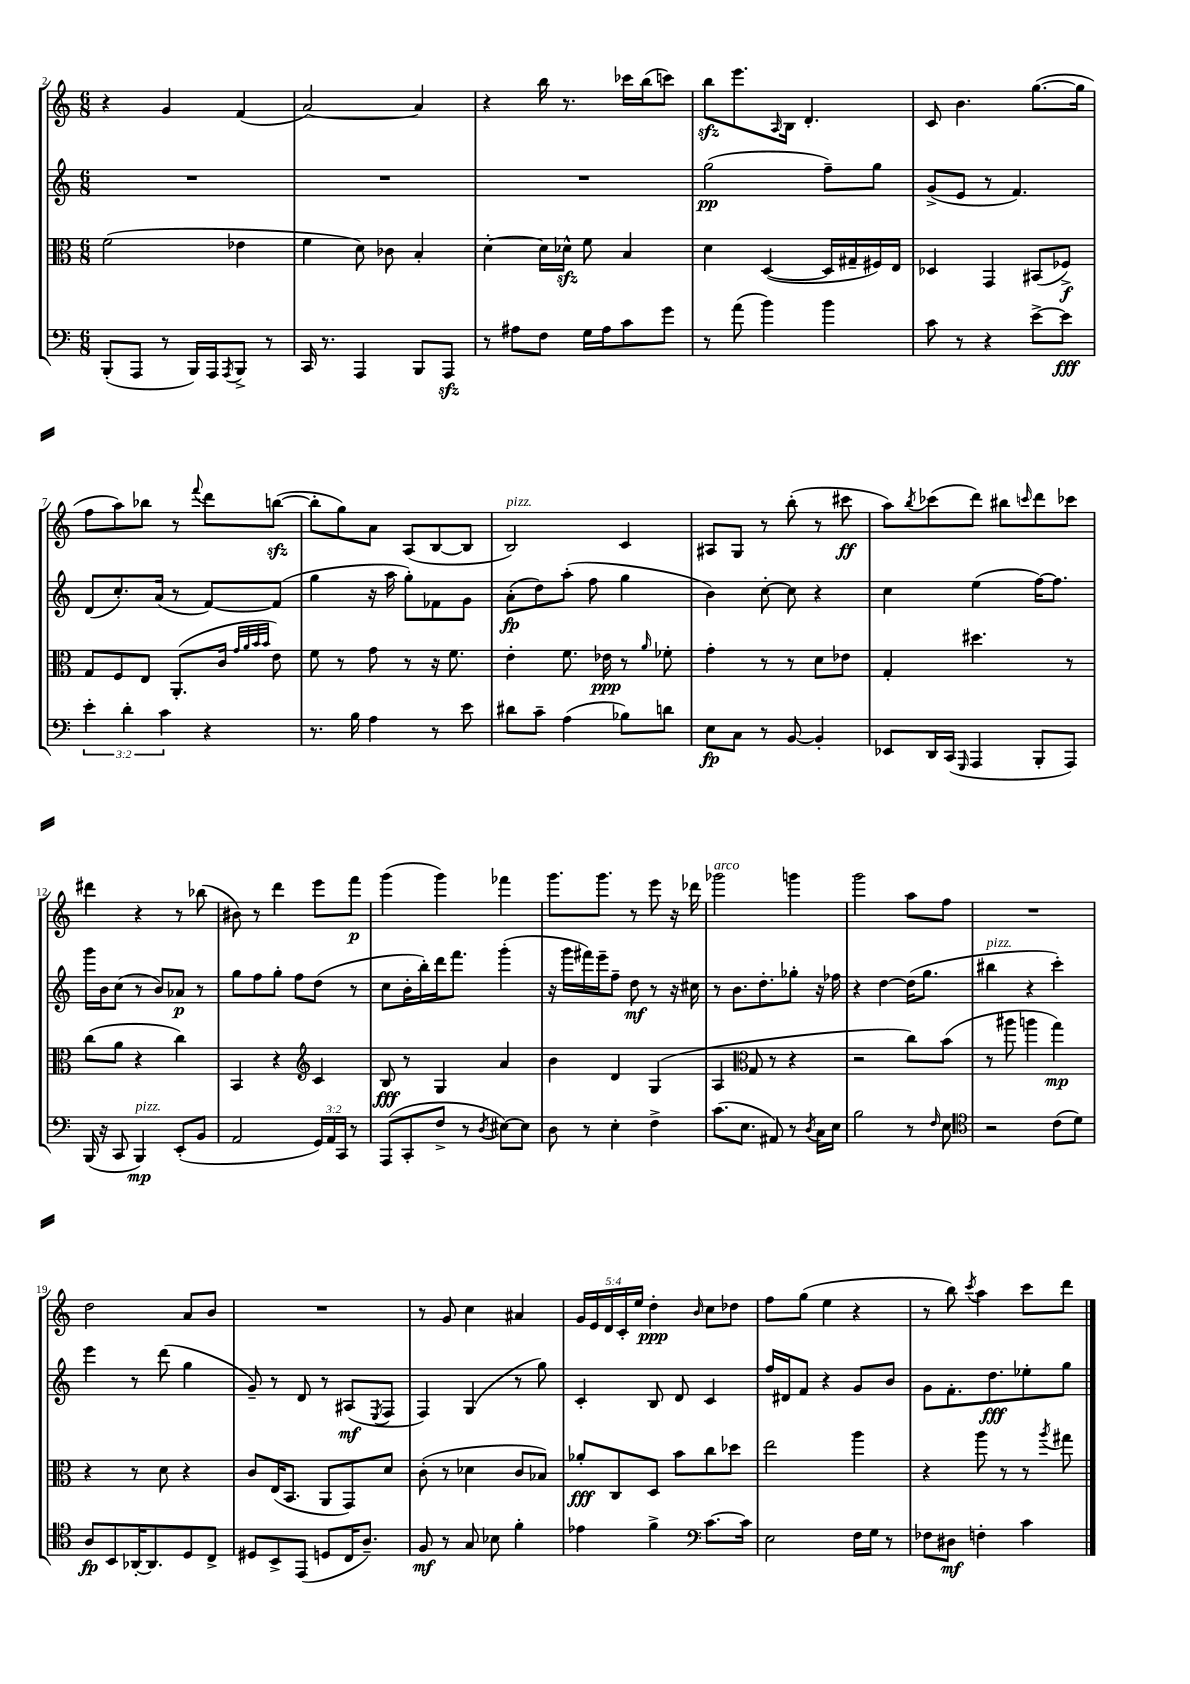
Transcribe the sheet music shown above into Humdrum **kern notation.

**kern	**dynam	**kern	**dynam	**kern	**dynam	**kern	**dynam
*part4	*part4	*part3	*part3	*part2	*part2	*part1	*part1
*staff4	*staff4	*staff3	*staff3	*staff2	*staff2	*staff1	*staff1
*clefF4	*	*clefC3	*	*clefG2	*	*clefG2	*
*k[]	*	*k[]	*	*k[]	*	*k[]	*
*M6/8	*	*M6/8	*	*M6/8	*	*M6/8	*
=2	=2	=2	=2	=2	=2	=2	=2
(8BBB'/L	.	(2f\	.	2.r	.	4r	.
8AAA/J	.	.	.	.	.	.	.
8r	.	.	.	.	.	4g/	.
16BBB/LL)	.	.	.	.	.	.	.
16AAA/J	.	.	.	.	.	.	.
8qAAA/	.	.	.	.	.	.	.
8BBB^/J	.	4e-X\	.	.	.	(4f/	.
8r	.	.	.	.	.	.	.
=3	=3	=3	=3	=3	=3	=3	=3
16CC/	.	4f\	.	2.r	.	[2a/)	.
8.r	.	.	.	.	.	.	.
4AAA/	.	8d\)	.	.	.	.	.
.	.	8c-X\	.	.	.	.	.
8BBB/L	.	4B'/	.	.	.	4a/]	.
8AAAzz/J	.	.	.	.	.	.	.
=4	=4	=4	=4	=4	=4	=4	=4
8r	.	[4d'\	.	2.r	.	4r	.
8A#X\L	.	.	.	.	.	.	.
8F\J	.	16d\LL]	.	.	.	16bb\	.
.	.	16d-Xzz^^\JJ	.	.	.	8.r	.
16G\LL	.	8f\	.	.	.	.	.
16A#\J	.	.	.	.	.	.	.
8c\	.	4B/	.	.	.	16ccc-X\LL	.
.	.	.	.	.	.	(16bb\J	.
8g\J	.	.	.	.	.	8cccn\J)	.
=5	=5	=5	=5	=5	=5	=5	=5
8r	.	4d\	.	(2gg\	pp	8bbzz\L	.
(8a\	.	.	.	.	.	8.eee\	.
4b\)	.	([4D/	.	.	.	.	.
.	.	.	.	.	.	16qqA/	.
.	.	.	.	.	.	16B\Jk	.
.	.	.	.	.	.	4.d'/	.
4b\	.	16D/LL]	.	8ff~\L)	.	.	.
.	.	16G#X~/	.	.	.	.	.
.	.	16F#X/)	.	8gg\J	.	.	.
.	.	16E/JJ	.	.	.	.	.
=6	=6	=6	=6	=6	=6	=6	=6
8c\	.	4D-X/	.	(8g^/L	.	8c/	.
8r	.	.	.	8e/J	.	4.b\	.
4r	.	4GG/	.	8r	.	.	.
.	.	.	.	4.f/)	.	.	.
[8e^\L	.	(8BB#X/L	.	.	.	([8.gg\L	.
8e\J]	fff	8F-X^/J)	f	.	.	.	.
.	.	.	.	.	.	16gg\Jk]	.
!!LO:LB:g=z
=7	=7	=7	=7	=7	=7	=7	=7
6e'\	.	8G/L	.	(8d/L	.	8ff\L	.
.	.	8F/	.	8.cc'/)	.	8aa\)	.
6d'\	.	.	.	.	.	.	.
.	.	8E/J	.	.	.	8bb-X\J	.
.	.	.	.	(16a/Jk	.	.	.
6c\	.	.	.	.	.	.	.
.	.	(8.AA'/L	.	8r	.	8r	.
.	.	.	.	.	.	8qqfff/	.
4r	.	.	.	[8f/L)	.	8ddd\L	.
.	.	16c/Jk	.	.	.	.	.
.	.	32qqg/LLL	.	.	.	.	.
.	.	32qqa/	.	.	.	.	.
.	.	32qqb/	.	.	.	.	.
.	.	32qqb/JJJ	.	.	.	.	.
.	.	8e\)	.	(8f/J]	.	([8bbnzz\J	.
=8	=8	=8	=8	=8	=8	=8	=8
8.r	.	8f\	.	4gg\	.	8bb'\L]	.
.	.	8r	.	.	.	8gg\)	.
16B\	.	.	.	.	.	.	.
4A\	.	8g\	.	16r	.	8a\J	.
.	.	.	.	16aa\	.	.	.
.	.	8r	.	8gg'\L)	.	(8A/L	.
8r	.	16r	.	8f-X\	.	[8B/	.
.	.	8.f\	.	.	.	.	.
8e\	.	.	.	8g\J	.	8B/J]	.
=9	=9	=9	=9	=9	=9	=9	=9
!	!	!	!	!	!	!LO:TX:a:i:t=pizz.	!
8d#X\L	.	4e'\	.	(8a'\L	fp	2B/)	.
8c~\J	.	.	.	8dd\)	.	.	.
(4A\	.	8.f\	.	(8aa'\J	.	.	.
.	.	.	.	8ff\	.	.	.
.	.	16e-X\	ppp	.	.	.	.
8B-X\L)	.	8r	.	4gg\	.	4c/	.
.	.	16qqa/	.	.	.	.	.
8dn\J	.	8f-X'\	.	.	.	.	.
=10	=10	=10	=10	=10	=10	=10	=10
8E\L	fp	4g'\	.	4b\)	.	8A#X/L	.
8C\J	.	.	.	.	.	8G/J	.
8r	.	8r	.	[8cc'\	.	8r	.
[8BB/	.	8r	.	8cc\]	.	(8bb'\	.
4BB'/]	.	8d\L	.	4r	.	8r	.
.	.	8e-X\J	.	.	.	8ccc#X\	ff
=11	=11	=11	=11	=11	=11	=11	=11
8EE-X/L	.	4G'/	.	4cc\	.	8aa\L)	.
.	.	.	.	.	.	8qbb/	.
16DD/L	.	.	.	.	.	(8ccc-X\	.
(16CC/JJ	.	.	.	.	.	.	.
16qqGGG/	.	.	.	.	.	.	.
4AAA/	.	4.dd#X\	.	(4ee\	.	8ddd\J)	.
.	.	.	.	.	.	8bb#X\L	.
.	.	.	.	.	.	16qqcccn/	.
8BBB'/L	.	.	.	[16ff\KL)	.	8ddd\	.
.	.	.	.	8.ff\J]	.	.	.
8AAA/J)	.	8r	.	.	.	8ccc-X\J	.
!!LO:LB:g=z
=12	=12	=12	=12	=12	=12	=12	=12
(16BBB/	.	(8cc\L	.	16ggg\LL	.	4ddd#X\	.
16r	.	.	.	16b\J	.	.	.
8CC/	.	8a\J	.	(8cc\J	.	.	.
!LO:TX:a:i:t=pizz.	!	!	!	!	!	!	!
4BBB/)	mp	4r	.	8r	.	4r	.
.	.	.	.	8b/L)	.	.	.
(8EE'/L	.	4cc\)	.	8a-X/J	p	8r	.
8BB/J	.	.	.	8r	.	(8bb-X\	.
=13	=13	=13	=13	=13	=13	=13	=13
2AA/	.	4BB/	.	8gg\L	.	8b#X\)	.
.	.	.	.	8ff\	.	8r	.
.	.	4r	.	8gg'\J	.	4ddd\	.
.	.	.	.	8ff\L	.	.	.
*	*	*clefG2	*	*	*	*	*
24GG/LL)	.	4c/	.	(8dd\J	.	8eee\L	.
24AA/	.	.	.	.	.	.	.
24CC/JJ	.	.	.	.	.	.	.
8r	.	.	.	8r	.	8fff\J	p
=14	=14	=14	=14	=14	=14	=14	=14
(8AAA/L	.	8B/	fff	8cc\L	.	(4ggg\	.
8CC'/	.	8r	.	16b'\L	.	.	.
.	.	.	.	16bb'\)	.	.	.
8F^/J	.	4G/	.	16ddd\J	.	4ggg\)	.
.	.	.	.	8.fff\J	.	.	.
8r	.	.	.	.	.	.	.
8qD/	.	.	.	.	.	.	.
[8E#X\L)	.	4a/	.	(4ggg'\	.	4fff-X\	.
8E#\J]	.	.	.	.	.	.	.
=15	=15	=15	=15	=15	=15	=15	=15
8D\	.	4b\	.	16r	.	8.ggg\L	.
.	.	.	.	16ggg\LL	.	.	.
8r	.	.	.	16fff#X\)	.	.	.
.	.	.	.	16eee~\J	.	8.ggg\J	.
4E'\	.	4d/	.	8ff~\J	.	.	.
.	.	.	.	8dd\	mf	8r	.
4F^\	.	(4G/	.	8r	.	8eee\	.
.	.	.	.	16r	.	16r	.
.	.	.	.	16cc#X\	.	16ddd-X\	.
=16	=16	=16	=16	=16	=16	=16	=16
!	!	!	!	!	!	!LO:TX:a:i:t=arco	!
(8.c\L	.	4A/	.	8r	.	2ggg-X\	.
.	.	.	.	8.b\L	.	.	.
8.E\J	.	.	.	.	.	.	.
*	*	*clefC3	*	*	*	*	*
.	.	8G/	.	.	.	.	.
.	.	.	.	8.dd'\	.	.	.
8AA#X/)	.	8r	.	.	.	.	.
8r	.	4r	.	8gg-X'\J	.	4gggn\	.
8qD/	.	.	.	.	.	.	.
16C\LL	.	.	.	16r	.	.	.
16E\JJ	.	.	.	16ff-X\	.	.	.
=17	=17	=17	=17	=17	=17	=17	=17
2B\	.	2r	.	4r	.	2ggg\	.
.	.	.	.	[4dd\	.	.	.
8r	.	8cc\L)	.	(16dd\KL]	.	8aa\L	.
.	.	.	.	8.gg\J	.	.	.
16qqF/	.	.	.	.	.	.	.
8E\	.	(8b\J	.	.	.	8ff\J	.
=18	=18	=18	=18	=18	=18	=18	=18
*clefC4	*	*	*	*	*	*	*
!	!	!	!	!LO:TX:a:i:t=pizz.	!	!	!
2r	.	8r	.	4bb#X\	.	2.r	.
.	.	8aa#X\	.	.	.	.	.
.	.	4aan\	.	4r	.	.	.
(8c\L	.	4gg\)	mp	4ccc'\)	.	.	.
8d\J)	.	.	.	.	.	.	.
!!LO:LB:g=z
=19	=19	=19	=19	=19	=19	=19	=19
8A/L	fp	4r	.	4eee\	.	2dd\	.
8BB/	.	.	.	.	.	.	.
[16AA-X'/K	.	8r	.	8r	.	.	.
8.AA-/]	.	.	.	.	.	.	.
.	.	8d\	.	(8ddd\	.	.	.
8D/	.	4r	.	4gg\	.	8a/L	.
8C^/J	.	.	.	.	.	8b/J	.
=20	=20	=20	=20	=20	=20	=20	=20
8D#X/L	.	8c/L	.	8g~/)	.	2.r	.
8BB^/	.	(16E/K	.	8r	.	.	.
.	.	8.BB/J	.	.	.	.	.
(8EE/J	.	.	.	8d/	.	.	.
8Dn/L	.	8AA/L	.	8r	.	.	.
16C/K	.	8GG/)	.	(8A#X/L	mf	.	.
8.A~/J)	.	.	.	.	.	.	.
.	.	.	.	8qE/	.	.	.
.	.	8d/J	.	8F/J	.	.	.
=21	=21	=21	=21	=21	=21	=21	=21
8F/	mf	(8c'\	.	4F/)	.	8r	.
8r	.	8r	.	.	.	8g/	.
8G/	.	4d-X\	.	(4G/	.	4cc\	.
8B-X\	.	.	.	.	.	.	.
4f'\	.	8c/L	.	8r	.	4a#X/	.
.	.	8B-X/J)	.	8gg\)	.	.	.
=22	=22	=22	=22	=22	=22	=22	=22
4e-X\	.	8a-X'/L	fff	4c'/	.	20g/LL	.
.	.	.	.	.	.	20e/	.
.	.	.	.	.	.	20d/	.
.	.	8C/	.	.	.	.	.
.	.	.	.	.	.	20c'/	.
.	.	.	.	.	.	20ee/JJ	.
4f^\	.	8D/J	.	8B/	.	4dd'\	ppp
.	.	8b\L	.	8d/	.	.	.
*clefF4	*	*	*	*	*	*	*
.	.	.	.	.	.	16qqb/	.
[8.c\L	.	8cc\	.	4c/	.	8cc\L	.
.	.	8dd-X\J	.	.	.	8dd-X\J	.
16c\Jk]	.	.	.	.	.	.	.
=23	=23	=23	=23	=23	=23	=23	=23
2E\	.	2ee\	.	16ff/LL	.	8ff\L	.
.	.	.	.	16d#X/J	.	.	.
.	.	.	.	8f/J	.	(8gg\J	.
.	.	.	.	4r	.	4ee\	.
16F\LL	.	4aa\	.	8g/L	.	4r	.
16G\JJ	.	.	.	.	.	.	.
8r	.	.	.	8b/J	.	.	.
=24	=24	=24	=24	=24	=24	=24	=24
8F-X\L	.	4r	.	8g\L	.	8r	.
8D#X\J	mf	.	.	8.f'\	.	8bb\)	.
.	.	.	.	.	.	8qccc/	.
4Fn'\	.	8aa\	.	.	.	4aa\	.
.	.	.	.	8.dd\	fff	.	.
.	.	8r	.	.	.	.	.
4c\	.	8r	.	8ee-X'\	.	8ccc\L	.
.	.	8qaa/	.	.	.	.	.
.	.	8gg#X\	.	8gg\J	.	8ddd\J	.
==	==	==	==	==	==	==	==
*-	*-	*-	*-	*-	*-	*-	*-
